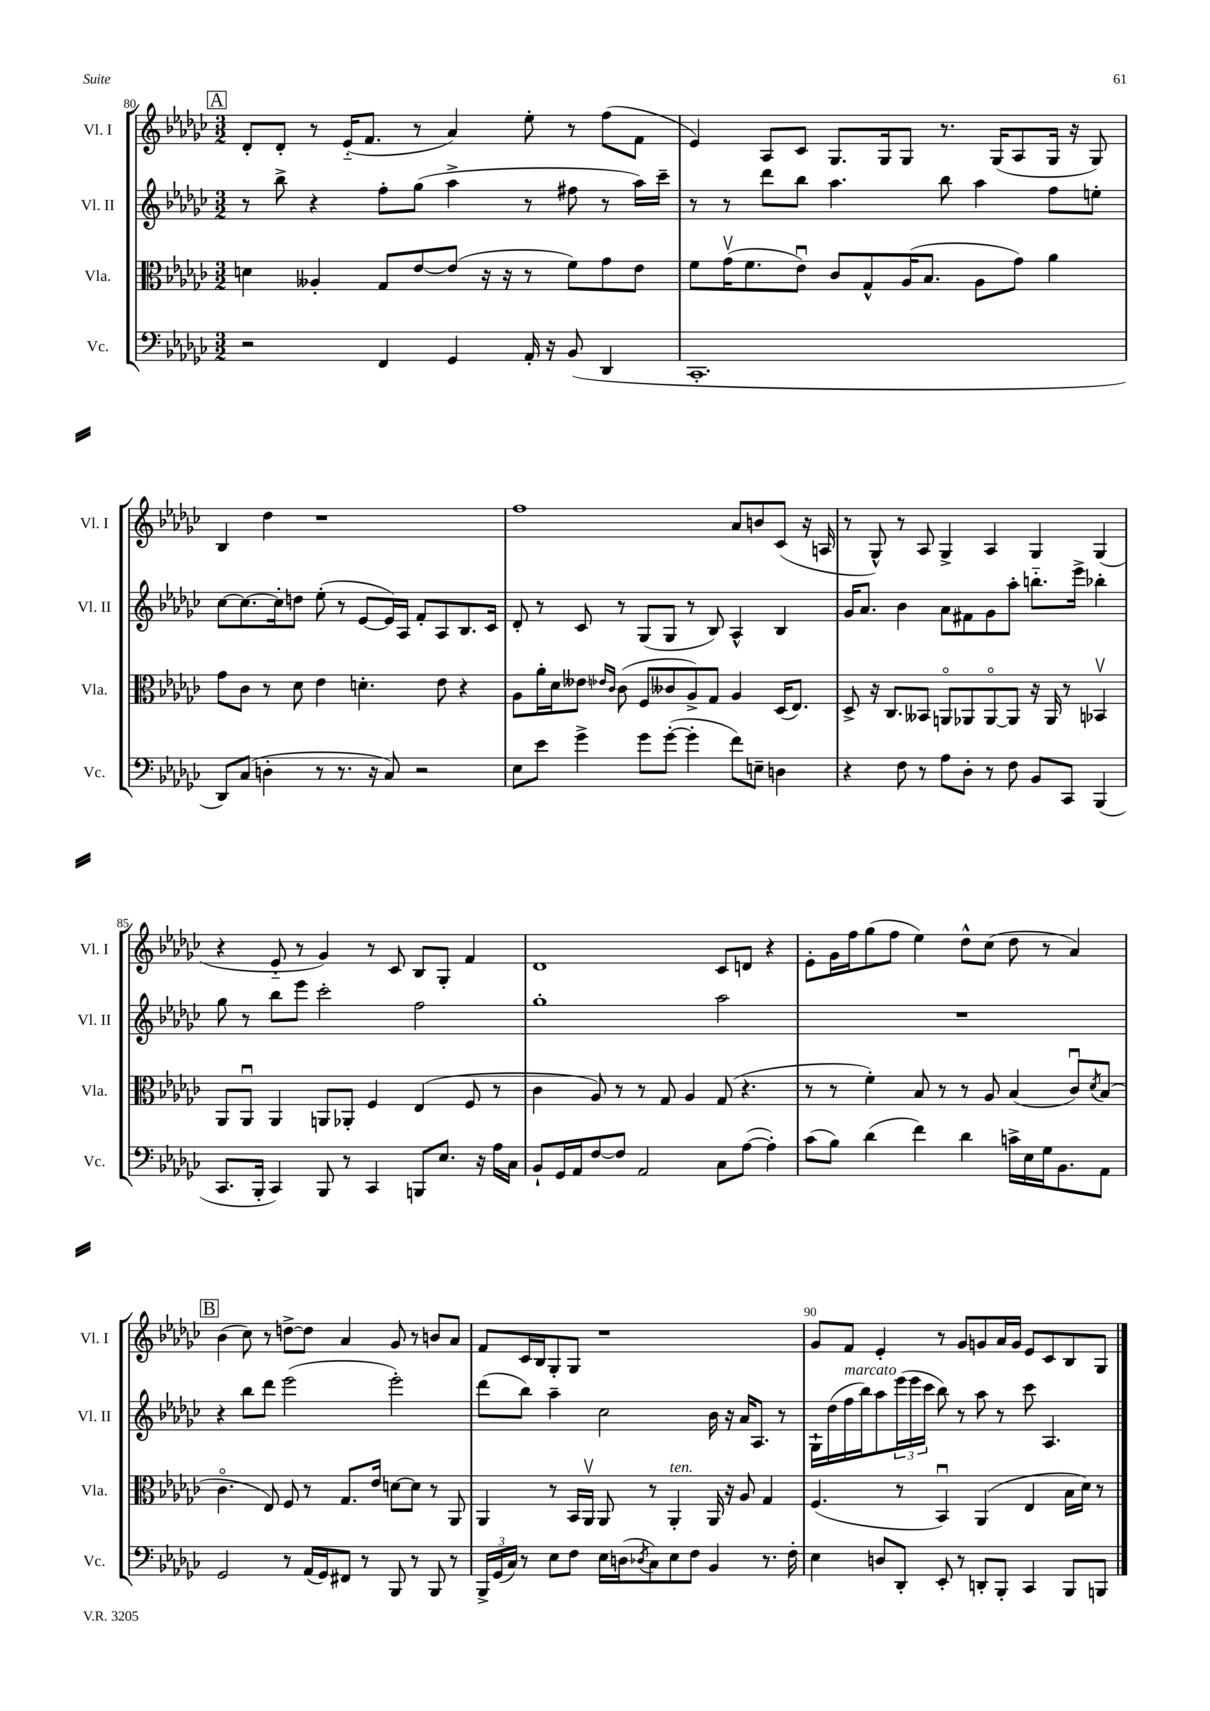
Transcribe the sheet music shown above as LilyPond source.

<<
\new StaffGroup <<
\new Staff = "s0" \with { instrumentName = "Vl. I" shortInstrumentName = "Vl. I" } {
    \clef treble \key ges \major \numericTimeSignature \time 3/2
    \mark \markup { \box "A" } des'8-. des'8-. r8 ees'16-_( f'8. r8 aes'4) ees''8-. r8 f''8( f'8 |
    ees'4) aes8 ces'8 ges8. ges16 ges8 r8. ges16( aes8 ges16 r16 ges8) |
    bes4 des''4 r1 |
    f''1 aes'8 b'8 ces'8( r16 a16 |
    r8 ges8-^) r8 aes8 ges4-> aes4 ges4 ges4( |
    r4 ees'8-_ r8 ges'4) r8 ces'8 bes8 ges8-. f'4 |
    des'1 ces'8 d'8 r4 |
    ees'8-. ges'16 f''16 ges''8( f''8 ees''4) des''8-^ ces''8( des''8 r8 aes'4) |
    \mark \markup { \box "B" } bes'4( ces''8) r8 d''8~-> d''8 aes'4 ges'8 r8 b'8 aes'8 |
    f'8 ces'16 bes16 ges8-. ges8 r1 |
    ges'8 f'8 ees'4-. r8 ges'8 g'8 aes'16 g'16 ees'8 ces'8 bes8 ges8 \bar "|." |
}
\new Staff = "s1" \with { instrumentName = "Vl. II" shortInstrumentName = "Vl. II" } {
    \clef treble \key ges \major \numericTimeSignature \time 3/2
    \mark \markup { \box "A" } r8 bes''8-> r4 f''8-. ges''8( aes''4-> r8 fis''8 r8 aes''16) ces'''16-- |
    r8 r8 des'''8 bes''8 aes''4. bes''8 aes''4 f''8 e''8-. |
    ces''8~ ces''8.~ ces''16-. d''8 ees''8-.( r8 ees'8~ ees'16) aes16 f'8-. aes8 bes8. ces'16 |
    des'8-. r8 ces'8 r8 ges8( ges8 r8 bes8) aes4-^ bes4 |
    ges'16 aes'8. bes'4 aes'8 fis'8 ges'8 aes''8-. b''8.-_ ees'''16-> bes''4-. |
    ges''8 r8 bes''8 ees'''8 ces'''2-. f''2 |
    ges''1-. aes''2 |
    R1. |
    \mark \markup { \box "B" } r4 bes''8 des'''8 ees'''2( ees'''2-.) |
    des'''8( bes''8) aes''4-- ces''2 bes'16 r16 aes'16 aes8. r8 |
    ges16-! des''16( f''16^\markup { \italic "marcato" } bes''16) aes''8 \tuplet 3/2 { ees'''16( ees'''16 ces'''16 } bes''8) r8 aes''8 r8 ces'''8 aes4. \bar "|." |
}
\new Staff = "s2" \with { instrumentName = "Vla." shortInstrumentName = "Vla." } {
    \clef alto \key ges \major \numericTimeSignature \time 3/2
    \mark \markup { \box "A" } d'4 aeses4-. ges8 ees'8~ ees'8( r16 r16 r8 f'8) ges'8 ees'8 |
    f'8 ges'16\upbow( f'8. ees'8\downbow) ces'8 ges8-^ aes16( bes8. aes8 ges'8) aes'4 |
    ges'8 ces'8 r8 des'8 ees'4 d'4.-. ees'8 r4 |
    aes8 aes'16-. des'16 eeses'8 \grace { ees'16 ces'16 } ces'8( f8 ceses'8 aes8->) ges8 aes4 des16( ees8.) |
    des8-> r16 ces8. beses,8 a,8\flageolet aes,8 aes,8~\flageolet aes,8 r16 aes,16 r8 bes,4\upbow |
    aes,8 aes,8\downbow aes,4 a,8 aes,8-. f4 ees4( f8 r8 |
    ces'4 aes8) r8 r8 ges8 aes4 ges8( r4. |
    r8 r8 f'4-.) bes8 r8 r8 aes8 bes4( ces'8\downbow) \acciaccatura { des'8 } bes8( |
    \mark \markup { \box "B" } ces'4.\flageolet ees8) f8 r8 ges8. ees'16 d'8~ d'8 r8 aes,8 |
    aes,4 r8 bes,16 aes,16\upbow aes,8 r8 aes,4-.^\markup { \italic "ten." } aes,16 r16 aes8 ges4 |
    f4.( r8 bes,4\downbow) aes,4( ees4 bes16 des'16) r8 \bar "|." |
}
\new Staff = "s3" \with { instrumentName = "Vc." shortInstrumentName = "Vc." } {
    \clef bass \key ges \major \numericTimeSignature \time 3/2
    \mark \markup { \box "A" } r2 f,4 ges,4 aes,16-. r16 bes,8( des,4 |
    ces,1.-. |
    des,8) ces8( d4-. r8 r8. r16 ces8) r2 |
    ees8 ees'8 ges'4-> ges'8 ges'8~-.( ges'4-. f'8) e8-- d4 |
    r4 f8 r8 aes8 des8-. r8 f8 bes,8 ces,8 bes,,4( |
    ces,8. bes,,16-. ces,4) bes,,8 r8 ces,4 b,,8 ees8. r16 aes16 ces16 |
    bes,8-! ges,16 aes,16 f8~ f8 aes,2 ces8 aes8~( aes4-.) |
    ces'8( bes8) des'4( f'4) des'4 c'16-> ees16 ges16 bes,8. aes,8 |
    \mark \markup { \box "B" } ges,2 r8 aes,16( ges,16) fis,8 r8 bes,,8 r8 bes,,8 r8 |
    \tuplet 3/2 { bes,,16-> ges,16( ces16) } r8 ees8 f8 ees16 d16( \acciaccatura { des8 } ces8) ees8 f8 bes,4 r8. f16-. |
    ees4 d8 des,8-. ees,8-. r8 d,8-. bes,,8-. ces,4 bes,,8 b,,8 \bar "|." |
}
>>
>>
\layout { \context { \Score currentBarNumber = #80 \override BarNumber.break-visibility = ##(#f #t #t) barNumberVisibility = #(every-nth-bar-number-visible 5) } }
